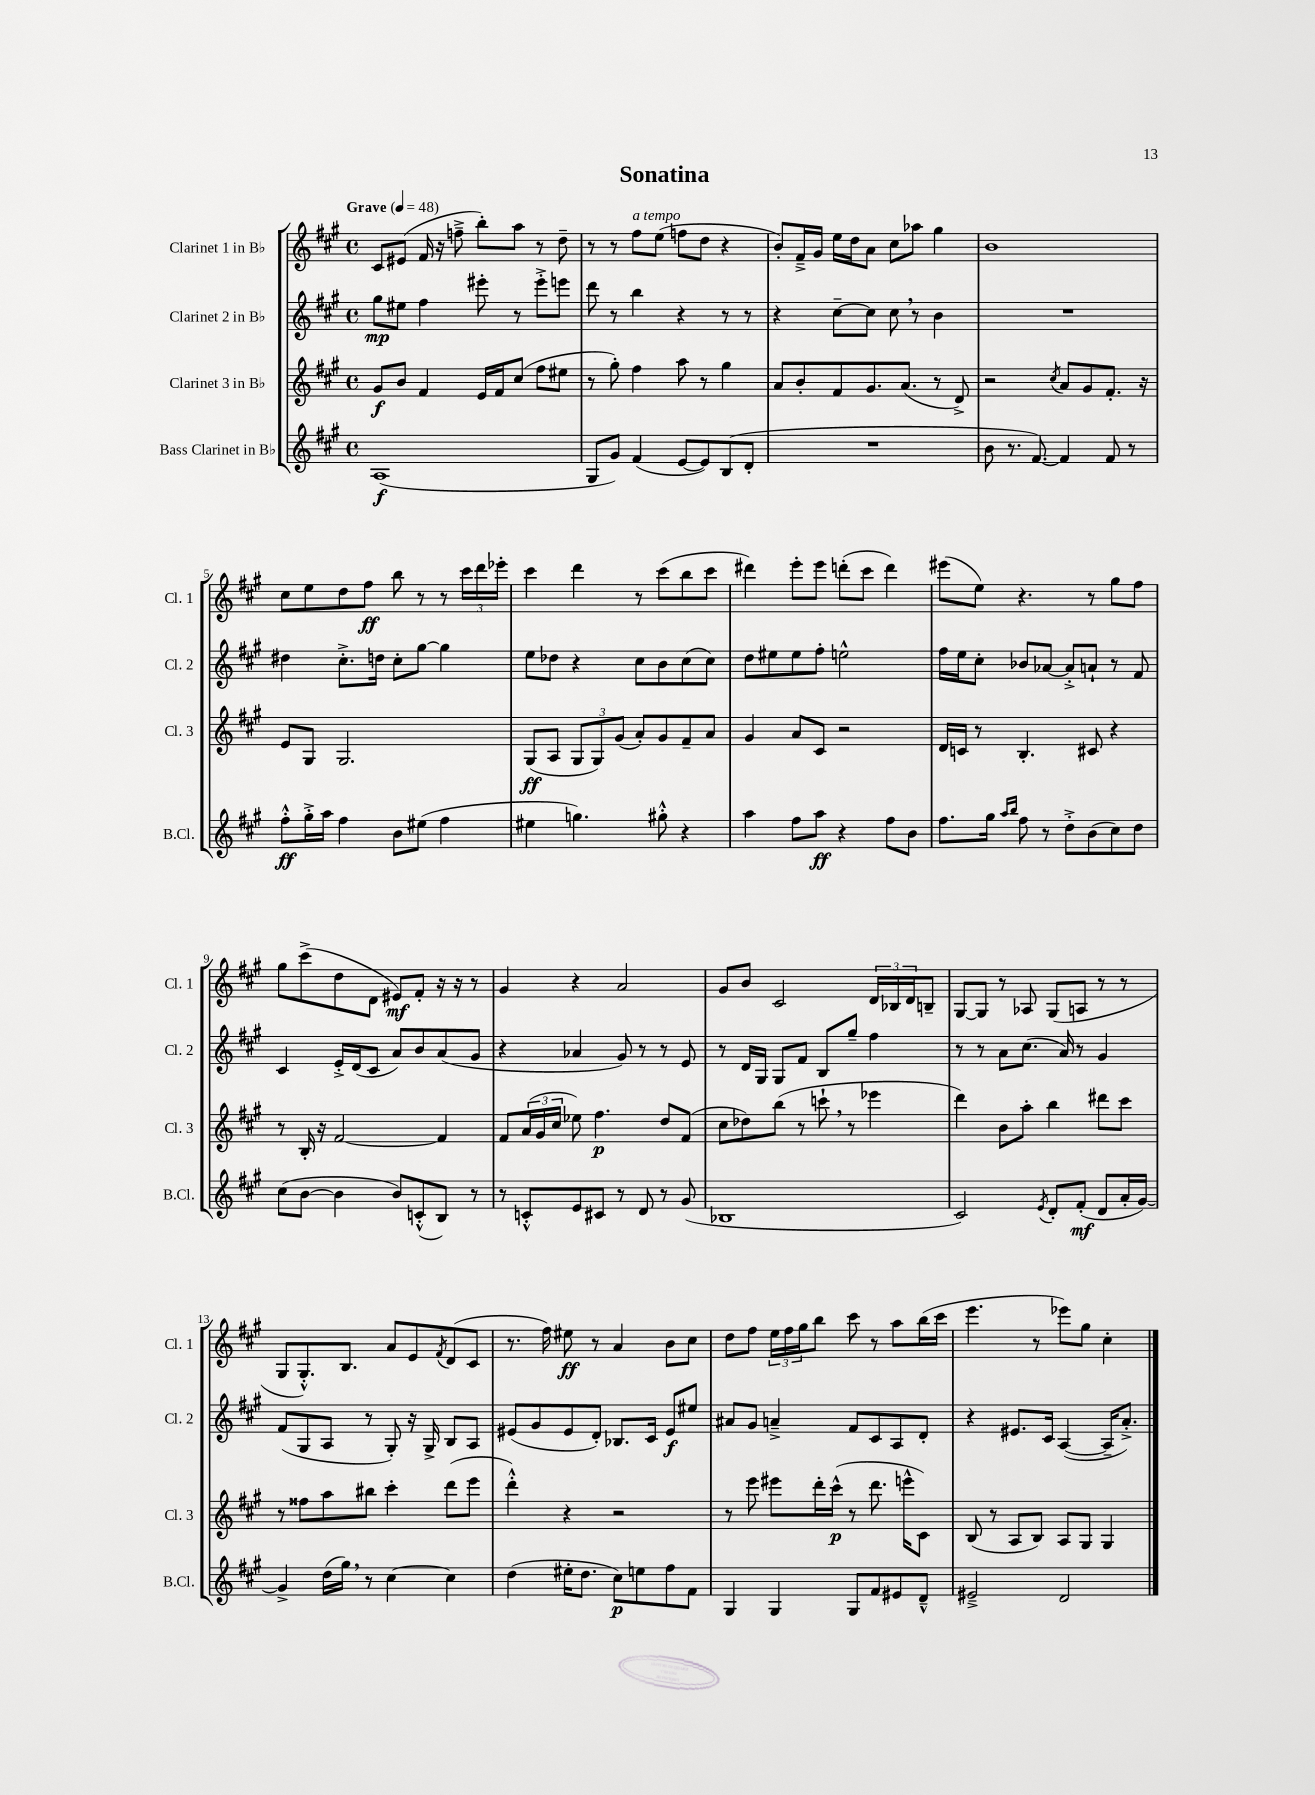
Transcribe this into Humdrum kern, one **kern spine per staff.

**kern	**kern	**kern	**kern
*staff4	*staff3	*staff2	*staff1
*clefG2	*clefG2	*clefG2	*clefG2
*k[f#c#g#]	*k[f#c#g#]	*k[f#c#g#]	*k[f#c#g#]
*M4/4	*M4/4	*M4/4	*M4/4
*met(c)	*met(c)	*met(c)	*met(c)
*MM48	*MM48	*MM48	*MM48
(1A	8g#	8gg#	8c#
.	8b	8ee#	(8e#
.	4f#	4ff#	16f#
.	.	.	16r
.	.	.	8ff~^
.	16e	8eee#'	8bb')
.	16f#	.	.
.	(8cc#	8r	8aa
.	8ff#	8eee#'^	8r
.	8ee#	8eee	8dd~
=	=	=	=
8G#	8r	8ddd	8r
8g#)	8gg#')	8r	8r
(4f#	4ff#	4bb	8ff#
.	.	.	(8ee
[8e	8aa	4r	8ff
8e])	8r	.	8dd
(8B	4gg#	8r	4r
8d'	.	8r	.
=	=	=	=
1r	8a	4r	8b')
.	8b'	.	16f#~^
.	.	.	16g#
.	8f#	[8cc#~	16ee
.	.	.	16dd
.	8.g#	8cc#]	8a
.	.	8cc#	8cc#
.	(8.a	.	.
.	.	8r	8aa-
.	8r	4b	4gg#
.	8d^)	.	.
=	=	=	=
8b	2r	1r	1b
8.r	.	.	.
[8.f#)	.	.	.
.	8qcc#	.	.
4f#]	8a	.	.
.	8g#	.	.
8f#	8.f#'	.	.
8r	.	.	.
.	16r	.	.
=	=	=	=
8ff#'^^	8e	4dd#	8cc#
16gg#'^	8G#	.	8ee
16aa	.	.	.
4ff#	2.G#	8.cc#'^	8dd
.	.	.	8ff#
.	.	16dd	.
8b	.	8cc#'	8bb
(8ee#	.	[8gg#	8r
4ff#	.	4gg#]	8r
.	.	.	24ccc#
.	.	.	24ddd
.	.	.	24eee-'
=	=	=	=
4ee#	(8G#	8ee	4ccc#
.	8A	8dd-	.
4.gg)	12G#	4r	4ddd
.	12G#)	.	.
.	(12g#	.	.
.	8a')	8cc#	8r
8gg#'^^	8g#	8b	(8ccc#
4r	8f#~	(8cc#	8bb
.	8a	8cc#)	8ccc#
=	=	=	=
4aa	4g#	8dd	4ddd#)
.	.	8ee#	.
8ff#	8a	8ee#	8eee'
8aa	8c#	8ff#'	8eee
4r	2r	2ee^^	(8ddd'
.	.	.	8ccc#
8ff#	.	.	4ddd)
8b	.	.	.
=	=	=	=
8.ff#	16d	16ff#	(8eee#
.	16c	16ee	.
.	8r	8cc#'	8ee)
16gg#	.	.	.
16qqaa	.	.	.
16qqbb	.	.	.
8ff#	4.B'	8b-	4.r
8r	.	[8a-	.
8dd'^	.	8a-'^]	.
(8b	8c#	8a`	8r
8cc#)	4r	8r	8gg#
8dd	.	8f#	8ff#
=	=	=	=
(8cc#	8r	4c#	8gg#
[8b	16B'	.	(8ccc#^
.	16r	.	.
4b]	[2f#	16e'^	8dd
.	.	(16d	.
.	.	8c#	8d
8b)	.	8a)	8e#)
(8c'^^	.	8b	8f#'
8B)	4f#]	(8a	16r
.	.	.	16r
8r	.	8g#	8r
=	=	=	=
8r	8f#	4r	4g#
8c'^^	(24a	.	.
.	24g#	.	.
.	24cc#	.	.
8e	8ee-)	4a-	4r
8c#	4.ff#	.	.
8r	.	8g#)	2a
8d	.	8r	.
8r	8dd	8r	.
(8g#	(8f#	8e	.
=	=	=	=
1B-	8cc#	8r	8g#
.	8dd-)	16d	8b
.	.	16G#	.
.	(8bb	8G#	2c#
.	8r	8f#	.
.	8ccc`	8B	.
.	8r	8gg#~	.
.	4eee-	4ff#	24d
.	.	.	24B-
.	.	.	24d
.	.	.	8B~
=	=	=	=
2c#)	4ddd)	8r	[8G#
.	.	8r	8G#]
.	8b	8a	8r
.	8aa'	(8.cc#	8A-
8qe	.	.	.
8d'	4bb	.	(8G#
.	.	16a)	.
(8f#'	.	8r	8A
8d	8ddd#	4g#	8r
16a'	8ccc#	.	8r
[16g#)	.	.	.
=	=	=	=
4g#^]	8r	(8f#	8G#
.	8ff##	8G#	8.G#'^^)
(16dd	8aa	8A	.
16gg#)	.	.	8.B
8r	8bb#	8r	.
[4cc#	4ccc#'	8G#')	8a
.	.	16r	8e
.	.	16G#^	.
.	.	.	8qf#
4cc#]	(8ddd	8B	(8d
.	8eee	8A	8c#
=	=	=	=
(4dd	4ddd'^^)	(8e#	8.r
.	.	8g#	.
.	.	.	16ff#)
16ee#'	4r	8e#	8ee#
8.dd	.	.	.
.	.	8d')	8r
8cc#)	2r	8.B-	4a
8ee	.	.	.
.	.	16c#	.
8ff#	.	8e#	8b
8f#	.	8ee#	8cc#
=	=	=	=
4G#	8r	8a#	8dd
.	8eee	8g#	8ff#
4G#	8eee#	4a~^	24ee
.	.	.	24ff#
.	.	.	24gg#
.	16ddd'	.	8bb
.	(16ccc#^^	.	.
8G#	8r	8f#	8ccc#
8f#	8.ddd	8c#	8r
8e#	.	8A	8aa
.	16eee^^	.	.
8d~^^	8c#)	8d'	(16bb
.	.	.	16ccc#
=	=	=	=
2e#~^	(8B	4r	4.eee
.	8r	.	.
.	8A	8.e#	.
.	8B)	.	8r
.	.	16c#	.
2d	8A	([4A	8eee-)
.	8G#	.	8gg#
.	4G#	16A~]	4cc#'
.	.	8.a'^)	.
==	==	==	==
*-	*-	*-	*-
